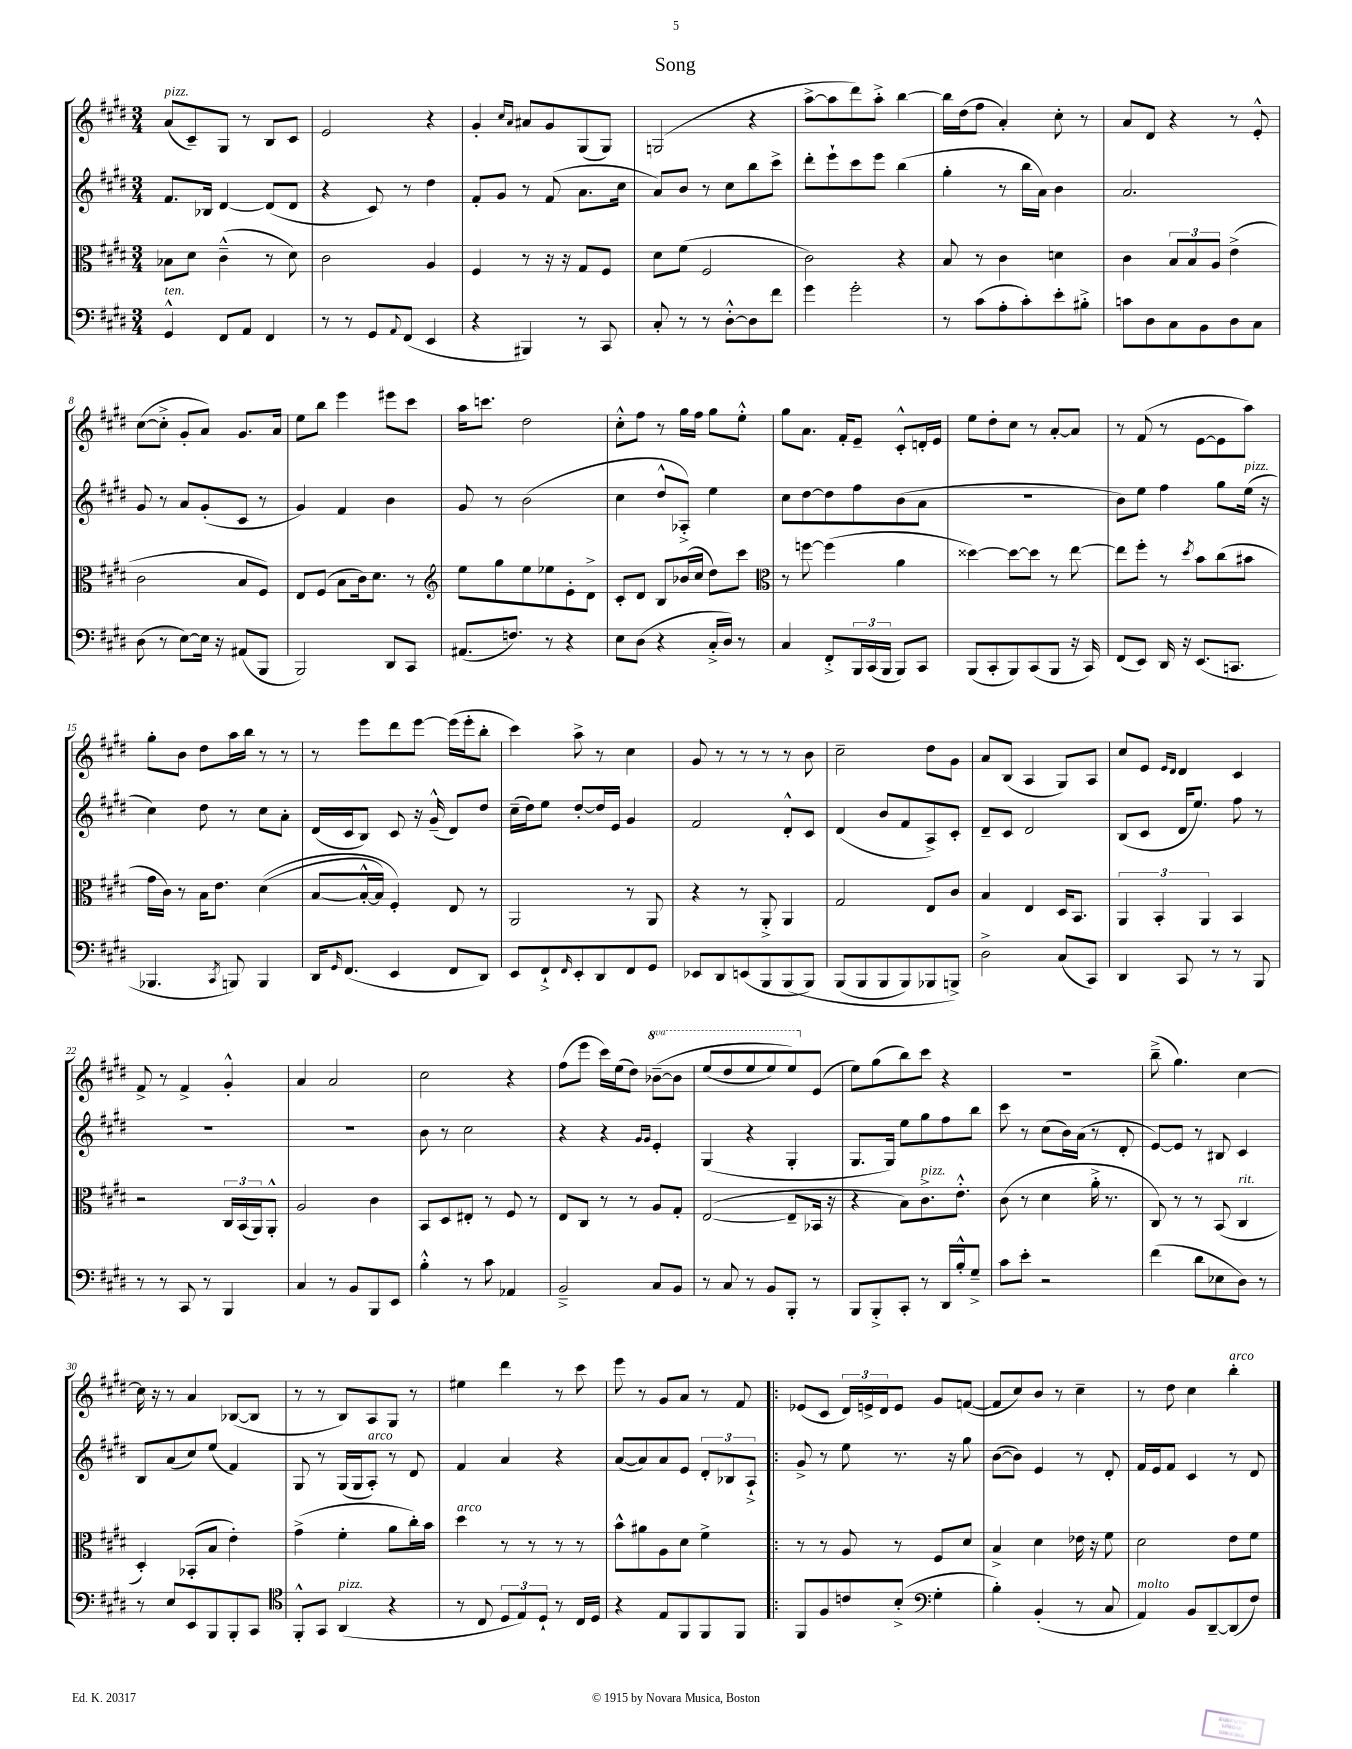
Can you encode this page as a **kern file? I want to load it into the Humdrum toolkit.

**kern	**kern	**kern	**kern
*staff4	*staff3	*staff2	*staff1
*clefF4	*clefC3	*clefG2	*clefG2
*k[f#c#g#d#]	*k[f#c#g#d#]	*k[f#c#g#d#]	*k[f#c#g#d#]
*M3/4	*M3/4	*M3/4	*M3/4
4GG#^^/	8B-\L	8.f#/L	(8a/L
.	8d#\J	.	8c#~/)
.	.	16B-/Jk	.
8FF#/L	(4c#~^^\	[4d#/	8G#/J
8AA/J	.	.	8r
4FF#/	8r	(8d#/]L	8B/L
.	8d#\)	8d#/J	8c#/J
=	=	=	=
8r	2c#\	4r	2e/
8r	.	.	.
8GG#/L	.	8c#/)	.
8qqAA/	.	.	.
(8FF#/J	.	8r	.
4EE/	4A/	4dd#\	4r
=	=	=	=
4r	4F#/	8f#'/L	4g#'/
.	.	8g#/J	.
.	.	.	16qqcc#/LL
.	.	.	16qqa/JJ
4BBB#/)	8r	8r	8a#/L
.	16r	(8f#/	8g#/
.	16r	.	.
8r	8G#/L	8.a\L	(8G#/
8CC#/	8F#/J	.	8G#/J)
.	.	16cc#\Jk	.
=	=	=	=
8C#'/	8d#\L	8a/L)	(2G/
8r	(8f#\J	8b/J	.
8r	2F#/	8r	.
[8D#'^^\L	.	8cc#\L	.
8D#\]	.	8bb\	4r
8f#\J	.	8ccc#^\J	.
=	=	=	=
4g#\	2c#\)	8ddd#'\L	[8aa^\L
.	.	8eee`\	8aa\]
2g#'\	.	8ccc#\	8ddd#\)
.	.	8eee\J	8aa'^\J
.	4r	(4bb\	[4bb\
=	=	=	=
8r	8B/	4gg#'\	16bb\]LL
.	.	.	(16dd#\J
(8c#\L	8r	.	8ff#\J
8A'\	4c#\	8r	4a'/)
8c#'\)	.	16bb\LL	.
.	.	16a\JJ)	.
8e'\	4d\	4b\	8cc#'\
8B#'^\J	.	.	8r
=	=	=	=
8c\L	4c#\	2.a/	8a/L
8D#\	.	.	8d#/J
8C#\	12B/L	.	4r
.	12B/	.	.
8BB\	.	.	.
.	12A/J	.	.
8D#\	(4e^\	.	8r
8C#\J	.	.	8e'^^/
=	=	=	=
(8D#\	2c#\	8g#/	([8cc#\L
8r	.	8r	8cc#'^\]J
[8E\L)	.	8a/L	8g#'/L
16E\]Jk	.	(8g#'/	8a/J)
16r	.	.	.
(8AA#/L	8B/L	8c#/J	8.g#/L
8BBB/J	8F#/J)	8r	.
.	.	.	16a/Jk
=	=	=	=
2BBB/)	8E/L	4g#/)	8ee\L
.	(8F#/J	.	8bb\J
.	8B\L	4f#/	4eee\
.	16c#\k)	.	.
.	8.d#\J	.	.
8DD#/L	.	4b\	8eee#\L
8CC#/J	8r	.	8ccc#\J
=	=	=	=
*	*clefG2	*	*
(8.AA#/L	8ee\L	8g#/	16aa\LK
.	.	.	8.ccc\J
.	8gg#\	8r	.
8.F/J)	.	.	.
.	8ee\	(2b\	2dd#\
8r	8ee-\	.	.
4r	8e'\	.	.
.	8d#^\J	.	.
=	=	=	=
8E\L	8c#'/L	4cc#\	8cc#'^^\L
(8D#\J	8d#/J	.	8ff#\J
4r	8B/L	8dd#^^/L	8r
.	(16b-/L	8A-'^/J)	16gg#\LL
.	16cc#/JJ	.	16ff#\JJ
16C#'^/LL	8dd#\L)	4ee\	8gg#\L
16D#/JJ)	.	.	.
8r	8ccc#\J	.	8ee'^^\J
=	=	=	=
*	*clefC3	*	*
4C#/	8r	8cc#\L	8gg#\L
.	[8ff\	[8dd#\	8.a\J
8FF#'^/L	(4ff\]	8dd#\]	.
.	.	.	16f#'/LK
24BBB/L	.	8ff#\	8e~/J
(24CC#/	.	.	.
24BBB/JJ	.	.	.
8BBB/L)	4a\	(8b\	8c#'^^/L
8CC#/J	.	8a\J	16d'/L
.	.	.	16e/JJ
=	=	=	=
(8BBB/L	[4dd##\)	2.r	8ee\L
8CC#'/	.	.	8dd#'\
8BBB/)	8dd##\_L	.	8cc#\J
(8CC#/	8dd##\]J	.	8r
8BBB/J	8r	.	[8a'/L
16r	[8ee\	.	8a/]J
16CC#/)	.	.	.
=	=	=	=
(8FF#/L	8ee\]L	8b\L)	8r
8EE/J)	8ff#'\J	8ee\J	(8f#/
16DD#/	8r	4ff#\	8r
16r	.	.	.
.	8qdd#/	.	.
(8.EE/L	8b\L	.	[8e\L
.	(8cc#\	8gg#\L	8e\]
8.CC/J	.	.	.
.	8b#\J	(16ee\Jk	8aa\J)
.	.	16r	.
=	=	=	=
4.BBB-/	16g#\LL	4cc#\)	8gg#'\L
.	16c#\JJ)	.	.
.	8r	.	8b\J
.	16B\LK	8dd#\	8dd#\L
.	8.e\J	.	.
8qCC#/	.	.	.
8BBB/)	.	8r	16aa\L
.	.	.	16bb\JJ
4BBB/	&((4d#\	8cc#\L	8r
.	.	8a'\J	8r
=	=	=	=
16DD#/LK	[8B/L	(16d#/LL	8r
16qqGG#/	.	.	.
(8.FF#/J	.	16c#/J	.
.	16B'^^/_L	8B/J)	8eee\L
.	16B/]JJ)	.	.
4EE/	4F#'/&)	8c#/	8ddd#\
.	.	16r	[8eee\J
.	.	(16g#~^^/	.
8FF#/L	8E/	8d#/L)	(16eee\]LL
.	.	.	16eee'\J
8DD#/J)	8r	8dd#/J	8bb'\J
=	=	=	=
8EE/L	2AA/	(16cc#~\LL	4ccc#\)
.	.	16dd#\J)	.
8FF#`^/	.	8ee\J	.
16qqFF#/	.	.	.
8EE'/	.	[8dd#'/L	8aa^\
8DD#/	.	16dd#/]L	8r
.	.	16e/JJ	.
8FF#/	8r	4g#/	4cc#\
8GG#/J	8AA/	.	.
=	=	=	=
8EE-/L	4r	2f#/	8g#/
8DD#/	.	.	8r
(8EE/	8r	.	8r
8BBB/	8AA'^/	.	8r
&(8BBB/	4AA/	8d#'^^/L	8r
8BBB/J)	.	8c#/J	8b\
=	=	=	=
(8BBB/L	2G#/	(4d#/	2cc#~\
8BBB/	.	.	.
8BBB/	.	8b/L	.
8BBB/)	.	8f#/	.
8BBB-/	8E/L	8A^/)	8dd#\L
8BBB^/J&)	8c#/J	8c#'/J	8g#\J
=	=	=	=
2D#^\	4B/	8d#~/L	8a/L
.	.	8c#/J	(8B/J
.	4E/	2d#/	4A/
(8C#/L	16D#/LK	.	8G#/L)
.	8.BB/J	.	.
8CC#/J)	.	.	8A/J
=	=	=	=
4DD#/	6AA/	(8B/L	8cc#/L
.	.	8c#/J	8e/J
.	6BB'/	.	.
.	.	.	16qqe/LL
.	.	.	16qqd#/JJ
8CC#/	.	16d#/LK	4d#/
.	.	8.ee/J)	.
.	6AA/	.	.
8r	.	.	.
8r	4BB/	8ff#\	4c#/
8BBB/	.	8r	.
=	=	=	=
8r	2r	2.r	8f#^/
8r	.	.	8r
8CC#/	.	.	4f#^/
8r	.	.	.
4BBB/	24C#/LL	.	4g#'^^/
.	(24BB/	.	.
.	24AA/J)	.	.
.	8AA'^^/J	.	.
=	=	=	=
4C#/	2A/	2.r	4a/
8r	.	.	2a/
8BB/L	.	.	.
8BBB/	4c#\	.	.
8EE/J	.	.	.
=	=	=	=
4B'^^\	8BB/L	8b\	2cc#\
.	8D#/	8r	.
8r	8E#'/J	2cc#\	.
8c#\	8r	.	.
4AA-/	8F#/	.	4r
.	8r	.	.
=	=	=	=
2BB~^/	8E/L	4r	(8ff#\L
.	8C#/J	.	8eee\J
.	8r	4r	16ccc#\LL)
.	.	.	(16ee\J
.	8r	.	8dd#\J)
.	.	16qqg#/LL	.
.	.	16qqg#/JJ	.
8C#/L	8A/L	4e'/	&([8bb-~\L
8BB/J	8G#'/J	.	8bb-\]J
=	=	=	=
8r	([2E/	(4G#/	(8eee/L
8C#/	.	.	8ddd#/
8r	.	4r	8eee/
8BB/L	.	.	8eee/)
8BBB'/J	8E~/]L	4G#'/	8eee/&)
8r	16BB-/Jk	.	(8e/J
.	16r	.	.
=	=	=	=
8BBB/L	4r	8.G#/L	8ee\L)
8BBB'^/	.	.	(8gg#\
.	.	16G#/Jk)	.
8CC#'/J	8B\L)	8ee\L	8bb\)
8r	8.c#^\	8gg#\	8ccc#\J
16DD#/LL	.	8ff#\	4r
16B'^^/J	8.e'^^\J	.	.
8G#~^/J	.	8bb\J	.
=	=	=	=
8c#\L	(8c#\	8ccc#\	2.r
8e'\J	8r	8r	.
2r	4d#\	(8cc#\L	.
.	.	16b\L)	.
.	.	(16a\JJ	.
.	16a'^\	8r	.
.	8.r	.	.
.	.	8d#'/	.
=	=	=	=
(4f#\	8C#/)	[8e/L)	(8bb~^\
.	8r	8e/]J	4.gg#\)
8d#\L	8r	8r	.
8E-\	(8BB/	8B#/	.
8D#\J)	4C#/	4c#/	[4cc#\
8r	.	.	.
=	=	=	=
8r	4D#'/)	8B/L	16cc#\]
.	.	.	16r
8E/L	.	(8a/	8r
8EE/	(8BB-'/L	8cc#/)	4a/
8BBB/	8B/J	(8ee/J	.
8BBB'/	4e'\)	4f#/)	([8B-/L
8CC#/J	.	.	8B-/]J
=	=	=	=
*clefC4	*	*	*
8FF#'^^/L	(4g#^\	8G#/	8r
8GG#/J	.	8r	8r
(4AA/	4f#'\	(16G#/LL	8B/L)
.	.	16G#/J	.
.	.	8A'/J)	8A/
4r	8a\L	8r	8G#/J
.	16cc#'\L)	8d#/	8r
.	16b\JJ	.	.
=	=	=	=
8r	4dd#\	4f#/	4ee#\
8C#/	.	.	.
12D#/L	8r	4a/	4ddd#\
12E/)	.	.	.
.	8r	.	.
12D#`/J	.	.	.
8r	8r	4r	8r
16C#/LL	8r	.	8ccc#\
16D#/JJ	.	.	.
=	=	=	=
4r	8b^^\L	([8a/L	8eee\
.	8a#\	8a/])	8r
8E/L	8A\	8a/	8g#/L
8FF#/	8d#\J	8e/J	8a/J
8FF#/	4f#^\	12d#'/L	8r
.	.	12B-/	.
8FF#/J	.	.	8f#/
.	.	12A`^/J	.
=!|:	=!|:	=!|:	=!|:
8FF#/L	8r	8g#^/	(8e-/L
8F#/	8r	8r	8c#/J
8c/	8A/	8ee\	24d#/LL)
.	.	.	24e^/
.	.	.	24d#/J
(8B'^/J	8r	8.r	8e/J
*clefF4	*	*	*
4G#'\	8F#/L	.	8g#/L
.	.	16r	.
.	8d#/J	8gg#\	([8f/J
=	=	=	=
4B'\)	4B^/	([8b\L	8f/]L
.	.	8b\]J)	8cc#/)
(4BB'/	4d#\	4e/	8b/J
.	.	.	8r
8r	16e-\	8r	4cc#~\
.	16r	.	.
8C#/	8f#\	8d#'/	.
=	=	=	=
4AA/)	2d#\	16f#/LL	8r
.	.	16e/J	.
.	.	8f#/J	8dd#\
8BB/L	.	4c#/	4cc#\
[8DD#~/	.	.	.
(8DD#/]	8e\L	8r	4bb'\
8F#/J)	8f#\J	8d#/	.
==	==	==	==
*-	*-	*-	*-
